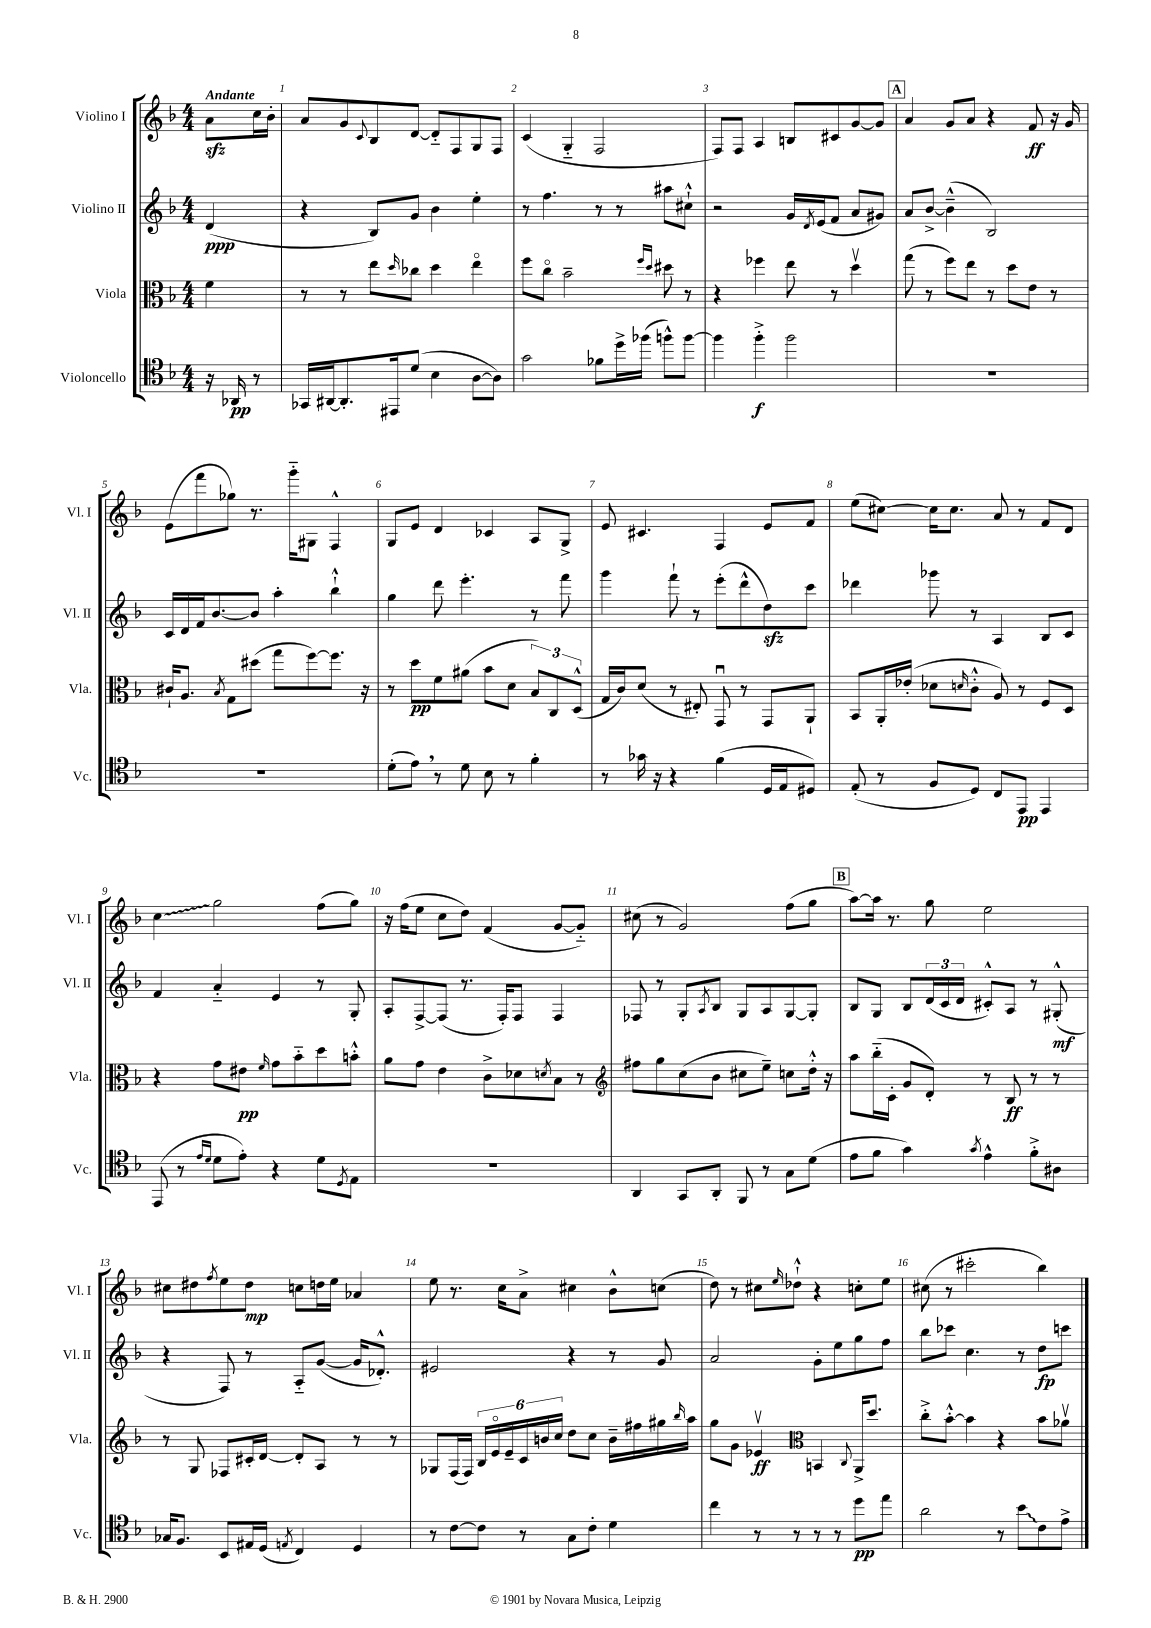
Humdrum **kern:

**kern	**kern	**kern	**kern
*staff4	*staff3	*staff2	*staff1
*clefC4	*clefC3	*clefG2	*clefG2
*k[b-]	*k[b-]	*k[b-]	*k[b-]
*M4/4	*M4/4	*M4/4	*M4/4
16r	4f\	(4d/	8a\L
16AA-/	.	.	.
8r	.	.	16cc\L
.	.	.	16b-'\JJ
=	=	=	=
16GG-/LL	8r	4r	8a/L
[16AA#/J	.	.	.
8.AA#'/]	8r	.	8g/
.	.	.	8qqc/
.	8ee\L	8B-/L)	8B-/
16EE#/k	.	.	.
.	16qqdd/	.	.
(8d/J	8cc-\J	8g/J	[8d/J
4B-\	4dd\	4b-\	8d'~/]L
.	.	.	8F/
[8A\L	4eeo\	4ee'\	8G/
8A\]J)	.	.	8F/J
=	=	=	=
2g\	8ff\L	8r	(4c/
.	8cco\J	4.ff\	.
.	2b-~\	.	4G'~/
8f-\L	.	8r	2F/
16dd^\L	.	8r	.
(16ff-\JJ	.	.	.
.	16qqff/LL	.	.
.	16qqdd/JJ	.	.
8ff^^\L)	8dd#\	8aa#\L	.
[8ff\J	8r	8cc#`^^\J	.
=	=	=	=
4ff\]	4r	2r	8F/L)
.	.	.	8F/J
4ff'^\	4ff-\	.	4A/
2ff\	8ee\	16g/LL	8B/L
.	.	8qd/	.
.	.	(16e/J	.
.	8r	8f/J	8c#/
.	4ddv\	8a/L	[8g/
.	.	8g#/J)	8g/]J
=	=	=	=
1r	(8gg\	8a/L	4a/
.	8r	[8b-^/J	.
.	8ff\L)	(4b-~^^\]	8g/L
.	8ee\J	.	8a/J
.	8r	2B-/)	4r
.	8dd\L	.	.
.	8e\J	.	8f/
.	8r	.	16r
.	.	.	16g/
=	=	=	=
1r	16c#`/LK	16c/LL	(8e\L
.	8.A/J	16d/	.
.	.	16f/J	8fff\
.	.	[8.b-/	.
.	8qB-/	.	.
.	8G\L	.	8gg-\J)
.	(8dd#\J	8b-/]J	8.r
.	8gg\L	4aa'\	.
.	.	.	16ggg'~\LK
.	[8ff\)	.	8G#\J
.	8.ff\]J	4bb-`^^\	4F^^/
.	16r	.	.
=	=	=	=
(8d'\L	8r	4gg\	8G/L
8e\J)	8dd\L	.	8e/J
8r	8f\	8ddd\	4d/
8d\	(8a#\J	4.eee'\	.
8B-\	8b-\L	.	4c-/
8r	8d\J	.	.
4f'\	12B-/L)	8r	8A/L
.	12C/	.	.
.	.	8fff\	8G^/J
.	(12D^^/J	.	.
=	=	=	=
8r	16G/LL	4ggg\	8e/
.	16c/J)	.	.
16g-\	(8d/J	.	4.c#/
16r	.	.	.
4r	8r	8fff`\	.
.	8E#'/)	8r	.
(4f\	8GGu/	(8eee'\L	4F/
.	8r	8ddd^^\	.
16D/LL	8GG/L	8dd\)	8e/L
16E/J	.	.	.
8D#/J)	8AA`/J	8ccc\J	8f/J
=	=	=	=
(8E'/	8BB-/L	4ddd-\	(8ee\L
8r	16AA'/L	.	[8cc#\J)
.	(16e-'/JJ	.	.
8F/L	8d-\L	8ggg-\	16cc#\]LK
.	.	.	8.cc#\J
.	16qqd/	.	.
8D/J)	8c'^^\J	8r	.
8C/L	8A/)	4A/	8a/
8EE/J	8r	.	8r
4EE/	8F/L	8B-/L	8f/L
.	8D/J	8c/J	8d/J
=	=	=	=
(8EE/	4r	4f/	4cc\
8r	.	.	.
16qqe/LL	.	.	.
16qqd/JJ	.	.	.
8d\L	8g\L	4a'~/	2gg\
8e'\J)	8e#\J	.	.
.	16qqf/	.	.
4r	8g\L	4e/	.
.	8b-'~\	.	.
8d\L	8dd\	8r	(8ff\L
8qD/	.	.	.
8E\J	8b'^^\J	8G'/	8gg\J)
=	=	=	=
1r	8a\L	8A'/L	16r
.	.	.	(16ff\LK
.	8g\J	[8F^/	8ee\J
.	4e\	(8F/]J	8cc\L
.	.	8.r	8dd\J)
.	8c^\L	.	(4f/
.	.	16F'/LK)	.
.	8d-\	8F/J	.
.	8qd/	.	.
.	8B-\J	4F/	[8g/L
.	8r	.	8g'~/]J)
=	=	=	=
*	*clefG2	*	*
4AA/	8ff#\L	8F-/	(8cc#\
.	8gg\	8r	8r
8GG/L	(8cc\	8G'/L	2g/)
.	.	8qA/	.
8AA'/J	8b-\J	8B-/J	.
8FF/	8cc#\L	8G/L	.
8r	8ee~\J)	8A/	.
8G\L	8cc\L	[8G/	(8ff\L
(8d\J	16dd'^^\Jk	8G'/]J	8gg\J
.	16r	.	.
=	=	=	=
8e\L	8aa\L	8B-/L	[8aa\L)
8f\J	(16bb-'~\L	8G/J	16aa\]Jk
.	16c'\JJ	.	8.r
4g\)	8g/L	8B-/L	.
.	8d'/J)	(24d/L	8gg\
.	.	24c/	.
.	.	24d/JJ	.
8qg/	.	.	.
4e^^\	8r	8c#'^^/L)	2ee\
.	8B-/	8A/J	.
8f'^\L	8r	8r	.
8A#\J	8r	(8G#'^^/	.
=	=	=	=
16G-/LK	8r	4r	8cc#\L
8.F/J	.	.	.
.	8G/	.	8dd#\
.	.	.	8qff/
8BB-/L	8F-/L	8F/)	8ee\
16E#/L	16c#'/L	8r	8dd#\J
(16D/JJ	[16d/JJ	.	.
8qE/	.	.	.
4C/)	8d'/]L	8A'~/L	8cc\L
.	8A/J	([8g/J	16dd\L
.	.	.	16ee\JJ
4D/	8r	16g/]LK	4a-/
.	.	8.d-'^^/J)	.
.	8r	.	.
=	=	=	=
8r	8G-/L	2e#/	8ee\
[8c\L	(16F/L	.	8.r
.	16F/JJ)	.	.
8c\]J	24B-/LL	.	.
.	24eo/	.	.
.	.	.	16cc\LK
.	24e~/	.	.
8r	24c/	.	8a^\J
.	24b/	.	.
.	24cc/JJ	.	.
8G\L	8dd\L	4r	4cc#\
8c'\J	8cc\J	.	.
4d\	16b~\LL	8r	8b-^^\L
.	16ff#\	.	.
.	16gg#\	8g/	(8cc\J
.	16qqbb-/	.	.
.	16aa\JJ	.	.
=	=	=	=
4cc\	8gg\L	2a/	8dd\)
.	8g\J	.	8r
8r	4e-v/	.	8cc#\L
.	.	.	16qqee/
8r	.	.	8dd-`^^\J
*	*clefC3	*	*
8r	4BB/	8g'\L	4r
8r	.	8ee\	.
.	8qqC/	.	.
8dd\L	16AA^/LK	8gg\	8cc'\L
.	8.dd/J	.	.
8ee\J	.	8ff\J	8ee\J
=	=	=	=
2a\	8cc'^\L	8bb-\L	(8cc#\
.	[8b-'^^\J	8ccc-\J	8r
.	4b-\]	4.cc\	2ccc#'\
8r	4r	.	.
8b-\L	.	8r	.
8c\	8b-\L	8dd\L	4bb-\)
8e^\J	8a-v\J	8ccc\J	.
==	==	==	==
*-	*-	*-	*-
